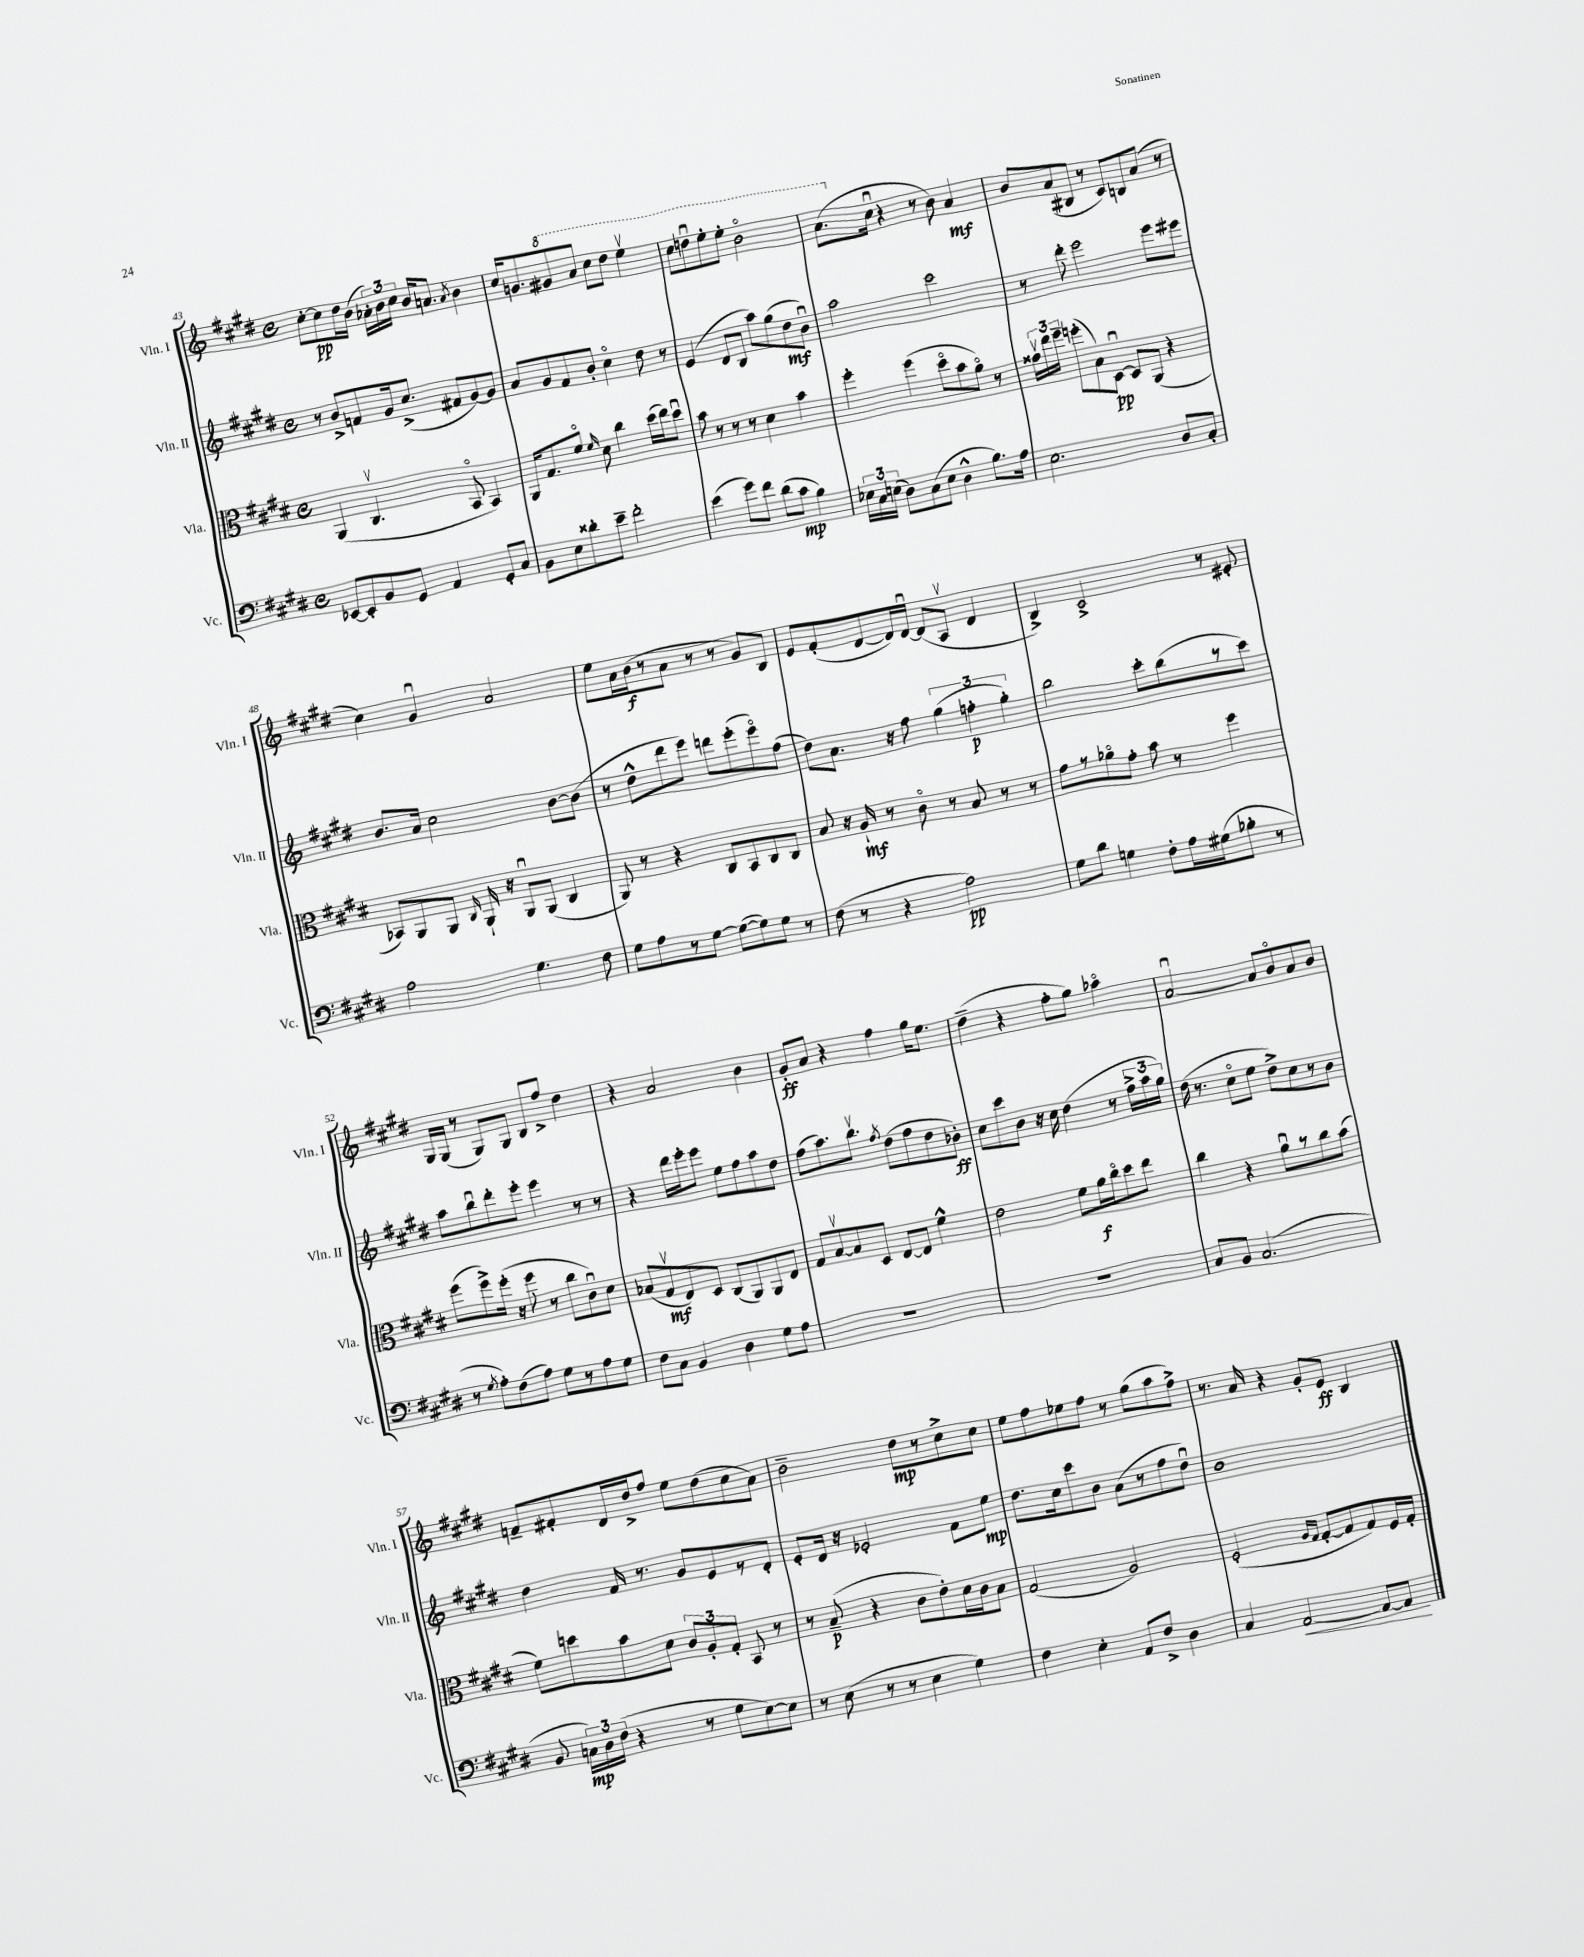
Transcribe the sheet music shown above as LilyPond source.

<<
\new StaffGroup <<
\new Staff = "s0" \with { instrumentName = "Vln. I" shortInstrumentName = "Vln. I" } {
    \clef treble \key e \major \defaultTimeSignature \time 4/4
    \autoBeamOff cis''8[~-. cis''8\pp dis''16 b'16]( \tuplet 3/2 { aes'16[-.) b'16 cis''16] } b'16[ a'8.] \acciaccatura { a'8 } b'4 |
    cis''16[ g'8. \ottava #1 gis''!8 a''8] cis'''8[ dis'''8] e'''4\upbow |
    cis'''8[ d'''8\downbow e'''8-. e'''8]-. b''2\flageolet |
    a''8.[( \ottava #0 cis''16]\downbow r4 r8 b'8) a'4\mf |
    b'8[ a'8( bis8] r8 cis'8[) b8 a'8]( r8 |
    cis''4) gis'4\downbow a'2 |
    e''8[ a'16 b'16\f( r8 a'8] r8 r8 gis'8[) b8] |
    e'8[ fis'8-.( dis'8~ dis'16) dis'16]~\downbow dis'8[( a8]\upbow dis'4 |
    b4->) cis'2-> r8 eis'8-. |
    gis16[ gis16]( r8 gis8[) gis8] b8[ fis''8]-> dis''4 |
    r4 a'2 b'4 |
    gis'8[-.\ff a'8] r4 fis''4 gis''16[ e''8.] |
    dis''4--( r4 fis''8[-. gis''8]) aes''4\flageolet |
    a'2~\downbow a'8[ b'8\flageolet a'8 b'8] |
    f'8[-- fis'8-. dis'16 dis''16-> fis''8] e''8[ dis''8( cis''8 a'8]) |
    b'2-- dis''8[\mp r8 cis''8-> cis''8] |
    e''8[ fis''8 ees''8 fis''8] r8 gis''8[( a''8 fis''8]->) |
    r8. a'16 r4 gis'8[-. e'8]\ff b4 \bar "|." |
}
\new Staff = "s1" \with { instrumentName = "Vln. II" shortInstrumentName = "Vln. II" } {
    \clef treble \key e \major \defaultTimeSignature \time 4/4
    \autoBeamOff r8 b'8[-> f'8 gis'16 cis''8.]->( fis'8[ gis'8~) gis'8] |
    a'8[ gis'8 fis'8 b'8]-. cis''4\flageolet dis''8 r8 |
    e'4( dis'8[ b8] a''8[) gis''8( dis''8\mf b'8]\downbow) |
    a''2 cis'''2 |
    r8 dis'''8-. e'''2 e'''8[ eis'''8] |
    b'8.[ a'16] cis''2 b'8[~ b'8]( |
    r8 dis''8[-^ dis'''8 e'''8]) d'''8[ e'''8-.( e'''8\flageolet) fis''8]( |
    dis''8[) a'8.] r16 fis''8 \tuplet 3/2 { gis''4( f''4-.\p gis''4-.) } |
    b''2 cis'''8[-. b''8( r8 cis'''8]) |
    a''8[ b''8\downbow dis'''8-. e'''8]-. e'''4 r8 r8 |
    r4 dis'''16[ e'''16-. e'''8] e''8[ fis''8 a''8 dis''8] |
    fis''8[( a''8.) b''8.]\upbow \acciaccatura { fis''8 } dis''8[( fis''8 dis''8 bes'8]-.\ff) |
    cis''8[ cis'''8 b'8] r16 cis''16 dis''4( r8 \tuplet 3/2 { fis''16[-> a''16 gis''16]) } |
    dis''16( r8. cis''8[\flageolet e''8] dis''8[->) cis''8 r8 b'8] |
    dis''4 fis'16 r8. gis'8[ e'8 r8 dis'8]-. |
    e'8[-. dis'16] r16 ees'2-. fis'8[ e''8]\mp |
    dis''8.[ cis''16 cis'''8 b'8] a'8[( r8 fis''8 dis''8]\downbow) |
    b'1 \bar "|." |
}
\new Staff = "s2" \with { instrumentName = "Vla." shortInstrumentName = "Vla." } {
    \clef alto \key e \major \defaultTimeSignature \time 4/4
    \autoBeamOff a,4( cis4.\upbow b,8\flageolet b,4) |
    a,16[ gis8. fis'8]\flageolet \grace { fis'16 } dis'8 cis''4 dis''16[( e''16) dis''8]\downbow |
    b'8 r8 r8 r8 dis'4 b'4 |
    fis''4-. fis''4( dis''8[\flageolet b'8 a'8]\flageolet) r8 |
    \tuplet 3/2 { gisis'16[\upbow e''16 fis''16]-- } f''8[-.( b8) dis8]~\downbow\pp dis8[ a,8]( r4 |
    bes,8[) a,8 a,8] \grace { cis16 } a,16-! r16 a,8[\downbow a,8]( cis4 |
    a,8) r8 r4 cis8[ b,8 cis8 cis8] |
    b8 r16 a16-!\mf r8 cis'8\flageolet r8 b8 r8 r8 |
    gis'8[ r8 aes'8\flageolet gis'8]-. b'8 r8 fis''4 |
    fis''8[( fis''8->) fis''16]-.( r16 fis''8 r8 cis''8[ cis'8\downbow) dis'8] |
    bes8[( gis8\upbow\mf e8) dis8] cis8[( a,8) a,8 e8] |
    gis8[ b8~\upbow b8 dis8] e8[~ e8] fis'4-^ |
    e'2 fis'8[ a'16\f cis''16\flageolet dis''8 e''8] |
    cis''4 r4 a'8[\downbow r8 cis''8 b'8]( |
    fis'8[) d''8 b'8 dis'8] \tuplet 3/2 { cis'8[ a8-. gis8]-. } b,8 r8 |
    r8 b8--\p( r4 cis'8[ e'8-.) dis'16 cis'16 b8] |
    gis2( a2) |
    fis2-.( \grace { a16[ gis16] } gis8[~-. gis8 gis8) fis16 gis16]-. \bar "|." |
}
\new Staff = "s3" \with { instrumentName = "Vc." shortInstrumentName = "Vc." } {
    \clef bass \key e \major \defaultTimeSignature \time 4/4
    \autoBeamOff ees,8[~ ees,8-. b,8 gis,8] a,4 gis,8[-. cis8] |
    b,8[ e8 disis'8-. e'8]-- fis'2-. |
    e'4( gis'8[) fis'8] dis'8[( cis'8]\mp b4) |
    \tuplet 3/2 { ees16[ cis16 e16]( } dis8[) cis8( e8] dis4-^ b8.[) a16] |
    e2. dis8[ cis8]-. |
    a2 gis4. fis8 |
    gis8[ a8 r8 gis8]~ gis8[~( gis8) gis8] r8 |
    fis8( r8 r4 a2\pp) |
    gis8[ dis'8] g4 fis8[-. a16 gis16( bes8]-. r8 |
    r8 \acciaccatura { gis8 } a8[-.) fis8( a8]) gis8[ r8 a8 gis8] |
    fis8[ cis8] b,4 dis4 gis8[ a8] |
    R1 |
    R1 |
    cis8[ b,8] cis2.( |
    b,8 \tuplet 3/2 { c16[\mp) dis16 fis16]( } r4 r8 gis8[ e8~) e8] |
    r8 e8( r8 r8 e4 gis4) |
    fis4 e4-. a,8[ fis8]-> dis4 |
    cis4 a,2~\< a,8[~ a,8]\! \bar "|." |
}
>>
>>
\layout { \context { \Score currentBarNumber = #43 } }
